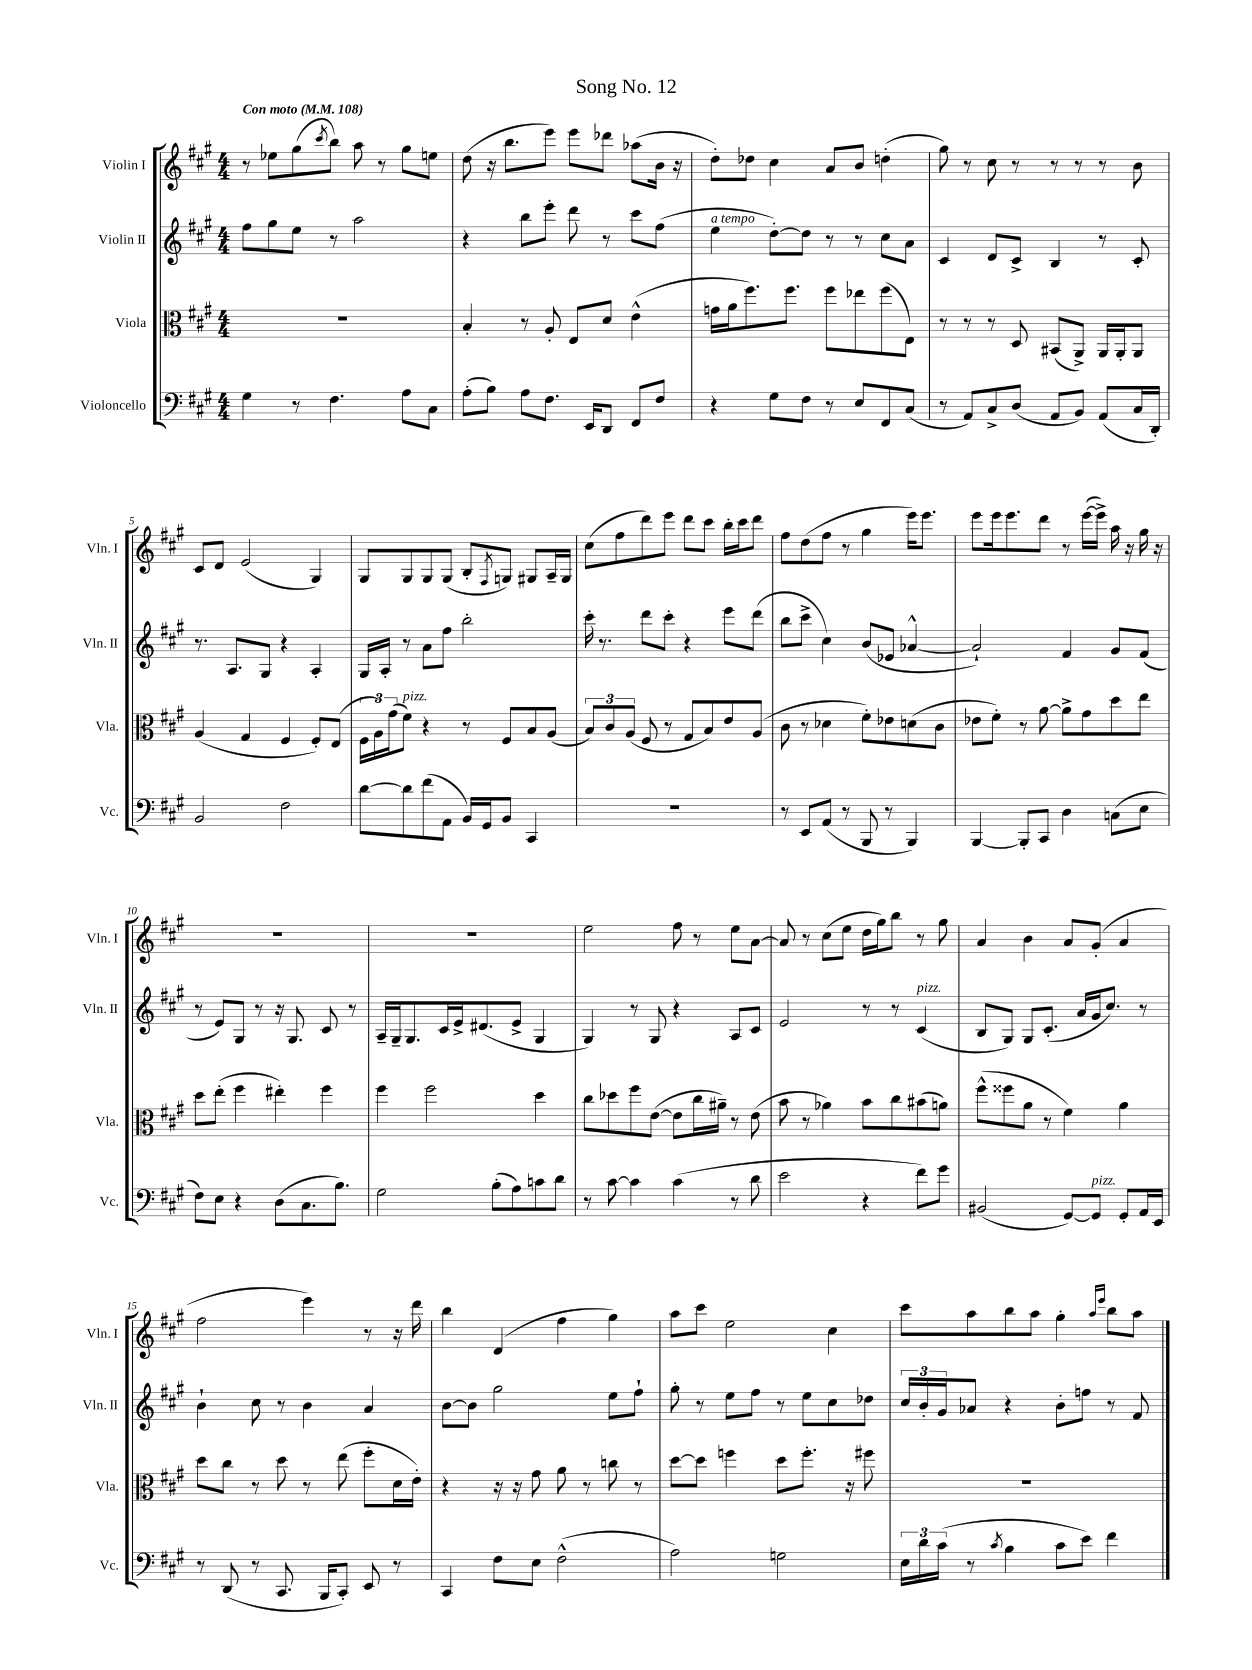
\header { title = "Song No. 12" }
<<
\new StaffGroup <<
\new Staff = "s0" \with { instrumentName = "Violin I" shortInstrumentName = "Vln. I" } {
    \clef treble \key a \major \numericTimeSignature \time 4/4 \tempo "Con moto" 4 = 108
    r8 ees''8 gis''8( \acciaccatura { cis'''8 } b''8) a''8 r8 gis''8 e''8 |
    d''8( r16 b''8. e'''8) e'''8 des'''8 aes''8( b'16 r16 |
    d''8-.) des''8 cis''4 a'8 b'8 d''4-.( |
    gis''8) r8 cis''8 r8 r8 r8 r8 b'8 |
    cis'8 d'8 e'2( gis4) |
    gis8 gis8 gis8 gis8( b8-. \acciaccatura { fis8 } g8) gis8 a16-- gis16 |
    cis''8( fis''8 d'''8) e'''8 d'''8 cis'''8 b''16-. cis'''16 d'''8 |
    fis''8 d''8( fis''8 r8 gis''4 e'''16) e'''8. |
    e'''8 e'''16 e'''8. d'''8 r8 e'''16~( e'''16->) a''16 r16 gis''16 r16 |
    R1 |
    R1 |
    e''2 fis''8 r8 e''8 a'8~ |
    a'8 r8 cis''8( e''8 d''16 gis''16) b''8 r8 gis''8 |
    a'4 b'4 a'8 gis'8-.( a'4 |
    fis''2 e'''4) r8 r16 d'''16 |
    b''4 d'4( fis''4 gis''4) |
    a''8 cis'''8 e''2 cis''4 |
    cis'''8 a''8 b''8 a''8 gis''4-. \grace { a''16 e'''16 } b''8 a''8 \bar "|." |
}
\new Staff = "s1" \with { instrumentName = "Violin II" shortInstrumentName = "Vln. II" } {
    \clef treble \key a \major \numericTimeSignature \time 4/4
    fis''8 gis''8 e''8 r8 a''2 |
    r4 b''8 e'''8-. d'''8 r8 cis'''8 fis''8( |
    e''4^\markup { \italic "a tempo" } d''8~-.) d''8 r8 r8 cis''8 a'8 |
    cis'4 d'8 cis'8-> b4 r8 cis'8-. |
    r8. a8. gis8 r4 a4-. |
    gis16 a16-. r8 a'8 fis''8 b''2-. |
    cis'''16-. r8. d'''8 cis'''8-. r4 e'''8 d'''8( |
    b''8 cis'''8-> cis''4) b'8( ees'8 aes'4~-^ |
    aes'2-!) fis'4 gis'8 fis'8( |
    r8 e'8) gis8 r8 r16 gis8. cis'8 r8 |
    a16-- gis16-- gis8. cis'16 e'16-> dis'8.( e'8-> gis4 |
    gis4) r8 gis8 r4 a8 cis'8 |
    e'2 r8 r8 cis'4^\markup { \italic "pizz." }( |
    b8 gis8) gis8 cis'8.-.( a'16 gis'16 cis''8.) r8 |
    b'4-! cis''8 r8 b'4 a'4 |
    b'8~ b'8 gis''2 e''8 fis''8-! |
    gis''8-. r8 e''8 fis''8 r8 e''8 cis''8 des''8 |
    \tuplet 3/2 { cis''16 b'16-. gis'16 } aes'8 r4 b'8-. f''8 r8 fis'8 \bar "|." |
}
\new Staff = "s2" \with { instrumentName = "Viola" shortInstrumentName = "Vla." } {
    \clef alto \key a \major \numericTimeSignature \time 4/4
    R1 |
    b4-. r8 a8-. e8 d'8 e'4-^( |
    g'16 a'16 fis''8.) fis''8. fis''8 ees''8 fis''8( e8) |
    r8 r8 r8 d8 bis,8( a,8->) a,16 a,16-. a,8 |
    a4( gis4 fis4 fis8-.) e8( |
    \tuplet 3/2 { fis16 a16) gis'16( } fis'8^\markup { \italic "pizz." }) r4 r8 fis8 b8 a8( |
    \tuplet 3/2 { b8) cis'8 a8( } fis8 r8 gis8 b8) e'8 a8( |
    cis'8 r8 des'4 fis'8-.) ees'8 d'8( cis'8 |
    ees'8 fis'8-.) r8 a'8~ a'8-> gis'8 d''8 e''8 |
    d''8 e''8-.( fis''4 eis''4-.) fis''4 |
    fis''4 fis''2 d''4 |
    cis''8 des''8 fis''8 e'8~( e'8 cis''16 ais'16--) r8 e'8( |
    b'8 r8 aes'4) b'8 cis''8 bis'8( a'8) |
    fis''8-^( fisis''8 a'8 r8 fis'4) a'4 |
    d''8 cis''8 r8 d''8 r8 e''8( fis''8-. d'16 e'16-.) |
    r4 r16 r16 gis'8 a'8 r8 c''8 r8 |
    d''8~ d''8 f''4 d''8 f''8.-. r16 fis''8 |
    R1 \bar "|." |
}
\new Staff = "s3" \with { instrumentName = "Violoncello" shortInstrumentName = "Vc." } {
    \clef bass \key a \major \numericTimeSignature \time 4/4
    gis4 r8 fis4. a8 cis8 |
    a8-.( b8) a8 fis8. e,16 d,8 fis,8 fis8 |
    r4 gis8 fis8 r8 e8 fis,8 cis8( |
    r8 a,8) cis8-> d8( a,8 b,8) a,8( cis16 d,16-.) |
    b,2 fis2 |
    d'8~ d'8 fis'8( a,8 b,16) gis,16 b,8 cis,4 |
    R1 |
    r8 e,8 a,8( r8 b,,8 r8 b,,4) |
    b,,4~ b,,8-. cis,8 d4 c8( e8 |
    fis8) e8 r4 d8( cis8. b8.) |
    gis2 b8-.( a8) c'8 d'8 |
    r8 cis'8~ cis'4 cis'4( r8 d'8 |
    e'2 r4 fis'8) gis'8 |
    bis,2( gis,8~) gis,8^\markup { \italic "pizz." } gis,8-. a,16 e,16 |
    r8 d,8( r8 cis,8. b,,16 cis,8-.) e,8 r8 |
    cis,4 fis8 e8 fis2-^( |
    a2) g2 |
    \tuplet 3/2 { e16 d'16 cis'16( } r8 \acciaccatura { cis'8 } b4 cis'8 e'8) fis'4 \bar "|." |
}
>>
>>
